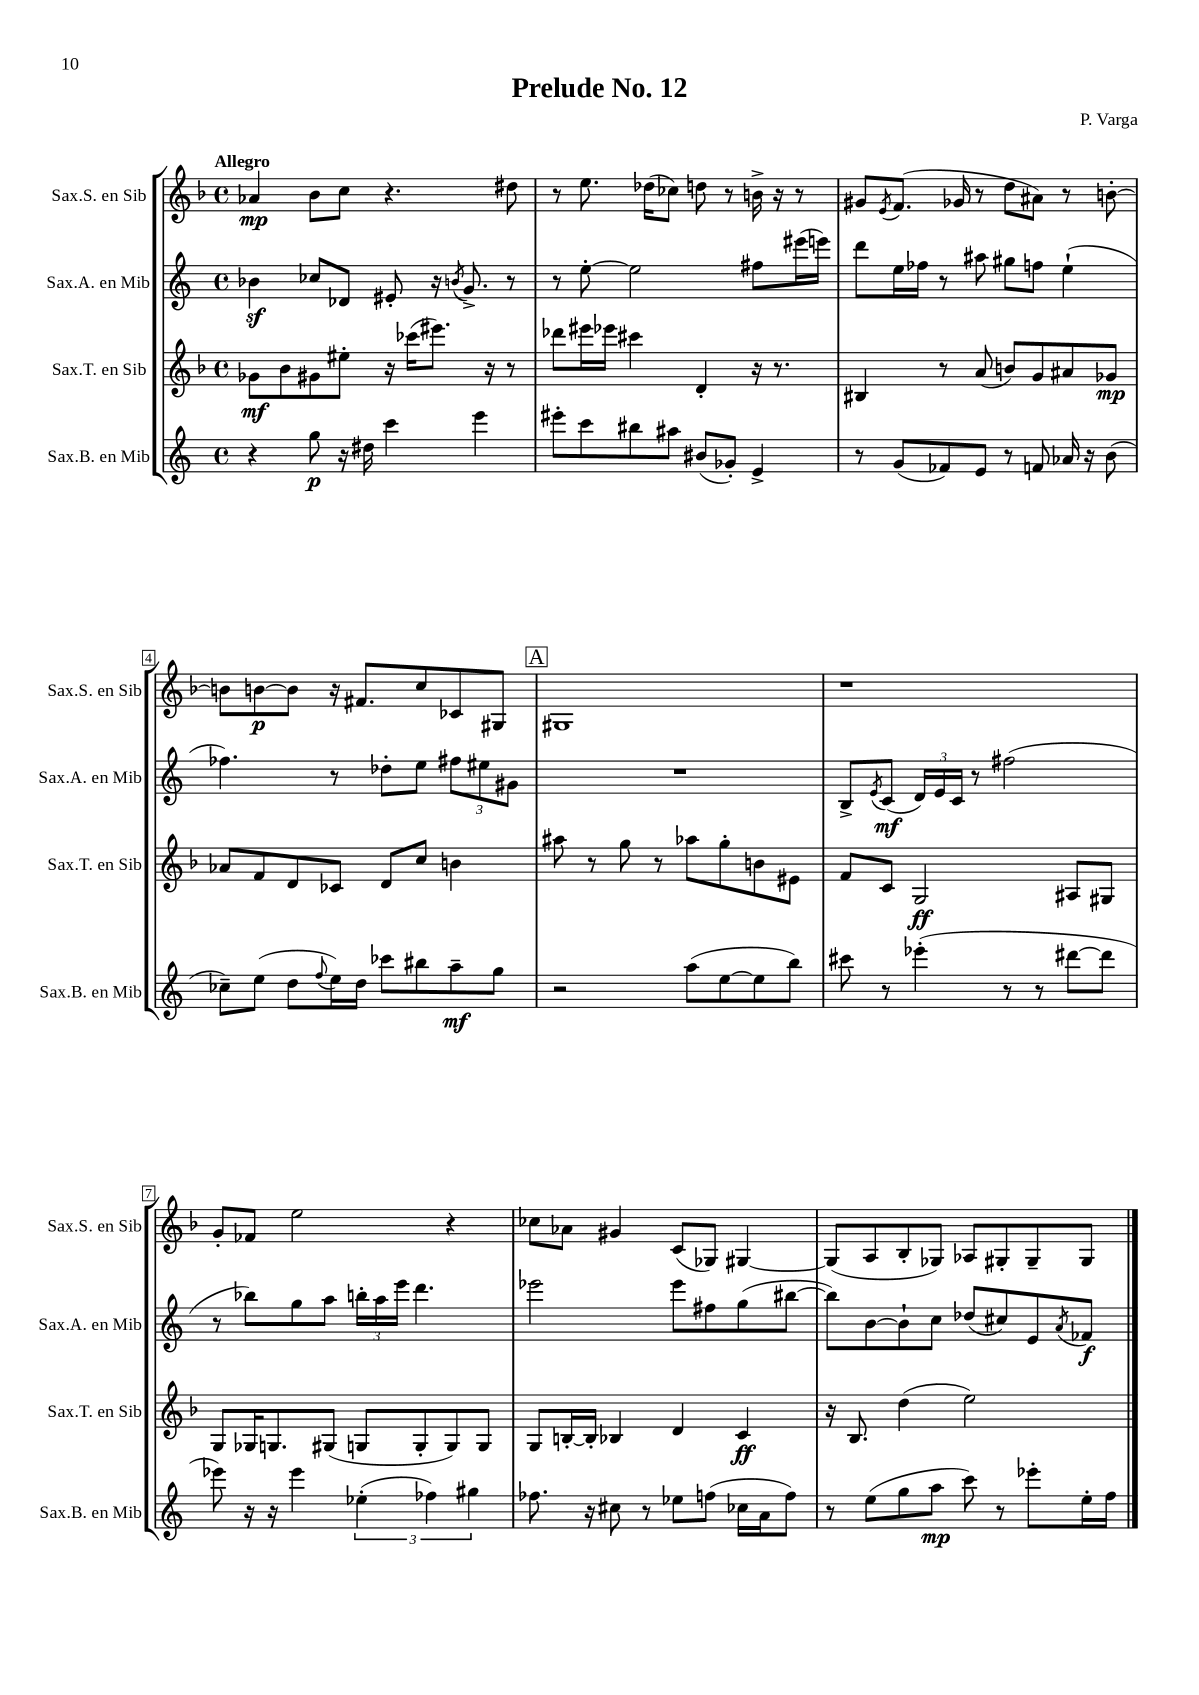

**kern	**dynam	**kern	**dynam	**kern	**dynam	**kern	**dynam
*part4	*part4	*part3	*part3	*part2	*part2	*part1	*part1
*staff4	*staff4	*staff3	*staff3	*staff2	*staff2	*staff1	*staff1
*I"Sax.B. en Mib	*	*I"Sax.T. en Sib	*	*I"Sax.A. en Mib	*	*I"Sax.S. en Sib	*
*I'Sax.B. en Mib	*	*I'Sax.T. en Sib	*	*I'Sax.A. en Mib	*	*I'Sax.S. en Sib	*
*clefG2	*	*clefG2	*	*clefG2	*	*clefG2	*
*k[]	*	*k[b-]	*	*k[]	*	*k[b-]	*
*M4/4	*	*M4/4	*	*M4/4	*	*M4/4	*
*met(c)	*	*met(c)	*	*met(c)	*	*met(c)	*
=1	=1	=1	=1	=1	=1	=1	=1
!	!	!	!	!	!	!LO:TX:a:B:t=Allegro	!
4r	.	8g-X\L	mf	4b-Xz\	.	4a-X/	mp
.	.	8b-\	.	.	.	.	.
8gg\	p	8g#X\	.	8cc-X/L	.	8b-\L	.
16r	.	8ee#X'\J	.	8d-X/J	.	8cc\J	.
16dd#X\	.	.	.	.	.	.	.
4ccc\	.	16r	.	8e#X'/	.	4.r	.
.	.	(16ccc-X\KL	.	.	.	.	.
.	.	8.eee#X\J)	.	16r	.	.	.
.	.	.	.	8qbn/	.	.	.
.	.	.	.	8.g^/	.	.	.
4eee\	.	.	.	.	.	.	.
.	.	16r	.	.	.	.	.
.	.	8r	.	8r	.	8dd#X\	.
=2	=2	=2	=2	=2	=2	=2	=2
8eee#X'\L	.	8ddd-X\L	.	8r	.	8r	.
8ccc\	.	16eee#X\L	.	[8ee'\	.	8.ee\	.
.	.	16eee-X\JJ	.	.	.	.	.
8bb#X\	.	4ccc#X\	.	2ee\]	.	.	.
.	.	.	.	.	.	(16dd-X\KL	.
8aa#X\J	.	.	.	.	.	8cc-X\J)	.
(8b#X/L	.	4d'/	.	.	.	8ddn\	.
8g-X'/J)	.	.	.	.	.	8r	.
4e^/	.	16r	.	8ff#X\L	.	16bn^\	.
.	.	8.r	.	.	.	16r	.
.	.	.	.	(16eee#X\L	.	8r	.
.	.	.	.	16eeen\JJ)	.	.	.
=3	=3	=3	=3	=3	=3	=3	=3
8r	.	4B#X/	.	8ddd\L	.	8g#X/L	.
.	.	.	.	.	.	8qe/	.
(8g/L	.	.	.	16ee\L	.	(8.f/J	.
.	.	.	.	16ff-X\JJ	.	.	.
8f-X/)	.	8r	.	8r	.	.	.
.	.	.	.	.	.	16g-X/	.
8e/J	.	(8a/	.	8aa#X\	.	8r	.
8r	.	8bn/L)	.	8gg#X\L	.	8dd\L	.
8fn/	.	8g/	.	8ffn\J	.	8a#X\J)	.
16a-X/	.	8a#X/	.	(4ee`\	.	8r	.
16r	.	.	.	.	.	.	.
(8b\	.	8g-X/J	mp	.	.	[8bn'\	.
!!LO:LB:g=z
=4	=4	=4	=4	=4	=4	=4	=4
8cc-X~\L)	.	8a-X/L	.	4.ff-X\)	.	8bn\L]	.
(8ee\J	.	8f/	.	.	.	[8bn\	p
8dd\L	.	8d/	.	.	.	8b\J]	.
8qqff/	.	.	.	.	.	.	.
16ee\L)	.	8c-X/J	.	8r	.	16r	.
16dd\JJ	.	.	.	.	.	8.f#X/L	.
8ccc-X\L	.	8d/L	.	8dd-X'\L	.	.	.
8bb#X\	.	8cc/J	.	8ee\J	.	8cc/	.
8aa~\	mf	4bn\	.	12ff#X\L	.	8c-X/	.
.	.	.	.	12ee#X\	.	.	.
8gg\J	.	.	.	.	.	8G#X/J	.
.	.	.	.	12g#X\J	.	.	.
!!LO:REH:place=s1:t=A
=5	=5	=5	=5	=5	=5	=5	=5
2r	.	8aa#X\	.	1r	.	1G#X	.
.	.	8r	.	.	.	.	.
.	.	8gg\	.	.	.	.	.
.	.	8r	.	.	.	.	.
(8aa\L	.	8aa-X\L	.	.	.	.	.
[8ee\	.	8gg'\	.	.	.	.	.
8ee\]	.	8bn\	.	.	.	.	.
8bb\J)	.	8e#X\J	.	.	.	.	.
=6	=6	=6	=6	=6	=6	=6	=6
8ccc#X\	.	8f/L	.	8B^/L	.	1r	.
.	.	.	.	8qe/	.	.	.
8r	.	8c/J	.	(8c/J	mf	.	.
(4eee-X'\	.	2G/	ff	24d/LL)	.	.	.
.	.	.	.	24e/	.	.	.
.	.	.	.	24c/JJ	.	.	.
.	.	.	.	8r	.	.	.
8r	.	.	.	(2ff#X\	.	.	.
8r	.	.	.	.	.	.	.
[8ddd#X\L	.	8A#X/L	.	.	.	.	.
8ddd#\J]	.	8G#X/J	.	.	.	.	.
!!LO:LB:g=z
=7	=7	=7	=7	=7	=7	=7	=7
8eee-X\)	.	8G/L	.	8r	.	8g'/L	.
16r	.	16G-X/K	.	8bb-X\L)	.	8f-X/J	.
16r	.	8.Gn/	.	.	.	.	.
4eee-\	.	.	.	8gg\	.	2ee\	.
.	.	(8G#X/J	.	8aa\J	.	.	.
(6ee-X'\	.	8Gn/L	.	24bbn'\LL	.	.	.
.	.	.	.	24aa\	.	.	.
.	.	.	.	24eee\JJ	.	.	.
.	.	8G'/	.	4.ddd\	.	.	.
6ff-X\)	.	.	.	.	.	.	.
.	.	8G/)	.	.	.	4r	.
6gg#X\	.	.	.	.	.	.	.
.	.	8G/J	.	.	.	.	.
=8	=8	=8	=8	=8	=8	=8	=8
8.ff-X\	.	8G/L	.	2eee-X\	.	8cc-X\L	.
.	.	[16Bn'/L	.	.	.	8a-X\J	.
16r	.	16B'/JJ]	.	.	.	.	.
8cc#X\	.	4B-X/	.	.	.	4g#X/	.
8r	.	.	.	.	.	.	.
8ee-X\L	.	4d/	.	8eee-\L	.	(8c/L	.
(8ffn\J	.	.	.	8ff#X\	.	8G-X/J)	.
16cc-X\LL	.	4c/	ff	(8gg\	.	[4G#X/	.
16a\J	.	.	.	.	.	.	.
8ff\J)	.	.	.	[8bb#X\J	.	.	.
=9	=9	=9	=9	=9	=9	=9	=9
8r	.	16r	.	8bb#\L])	.	(8G#/L]	.
.	.	8.B-/	.	.	.	.	.
(8ee\L	.	.	.	[8b\	.	8A/	.
8gg\	.	(4dd\	.	8b`\]	.	8B-'/	.
8aa\J	mp	.	.	8cc\J	.	8G-X/J)	.
8ccc\)	.	2ee\)	.	(8dd-X/L	.	8A-X/L	.
8r	.	.	.	8cc#X/)	.	8G#X'/	.
8eee-X'\L	.	.	.	8e/	.	8G#~/	.
.	.	.	.	8qa/	.	.	.
16ee'\L	.	.	.	8f-X/J	f	8G#/J	.
16ff\JJ	.	.	.	.	.	.	.
==	==	==	==	==	==	==	==
*-	*-	*-	*-	*-	*-	*-	*-
